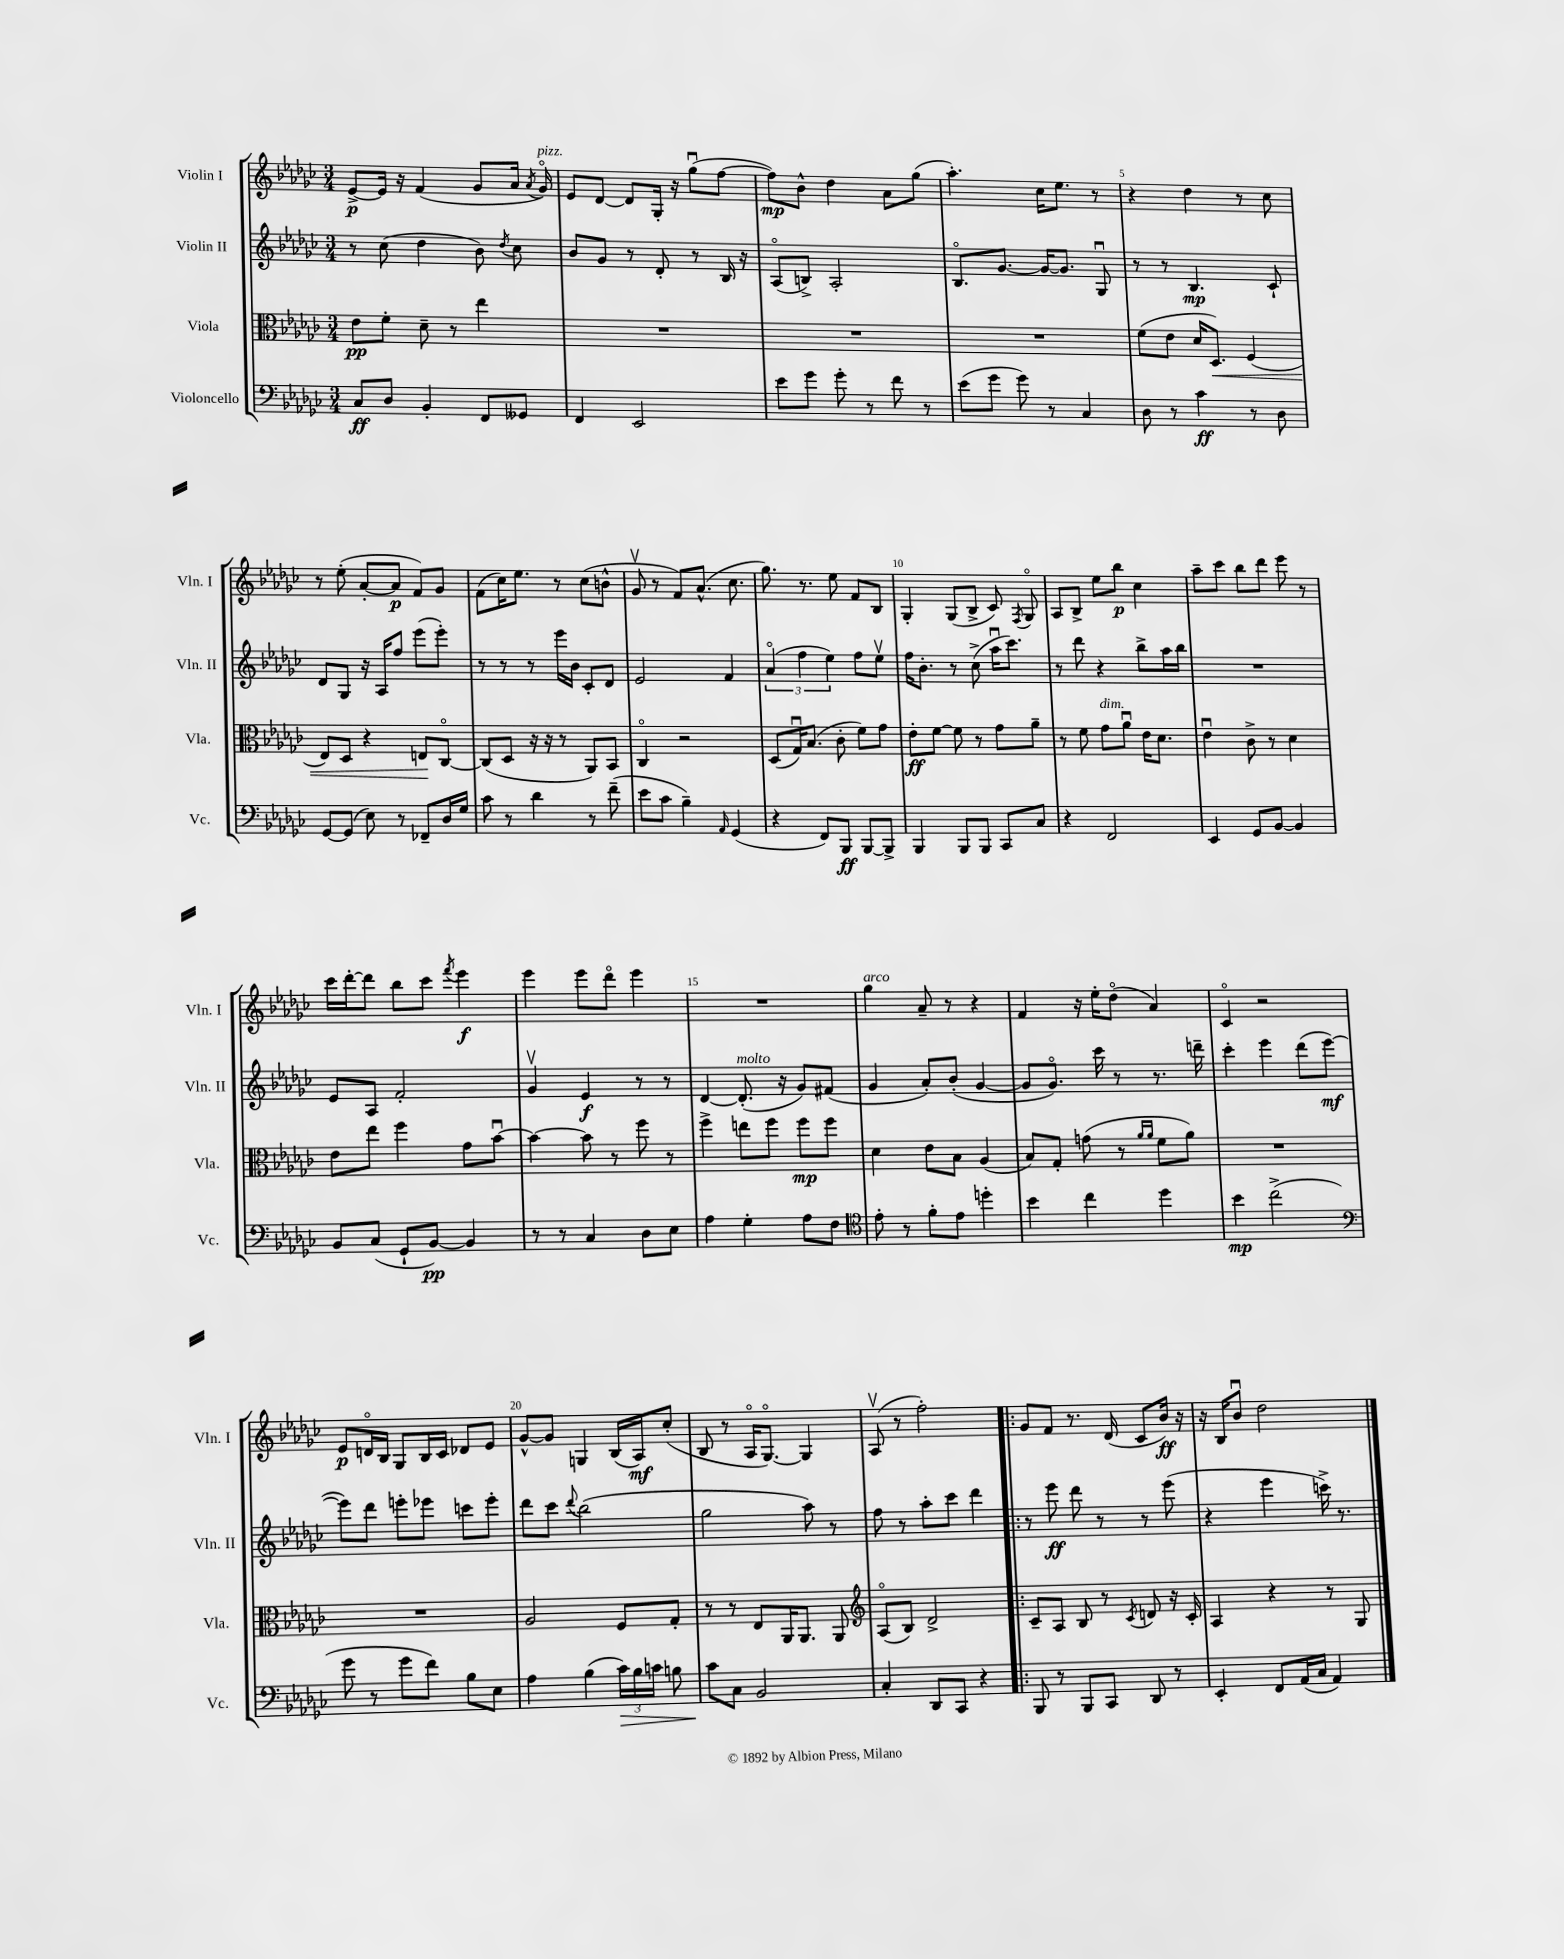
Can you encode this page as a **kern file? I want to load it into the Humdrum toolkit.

**kern	**kern	**kern	**kern
*staff4	*staff3	*staff2	*staff1
*clefF4	*clefC3	*clefG2	*clefG2
*k[b-e-a-d-g-c-]	*k[b-e-a-d-g-c-]	*k[b-e-a-d-g-c-]	*k[b-e-a-d-g-c-]
*M3/4	*M3/4	*M3/4	*M3/4
8C-	8e-	8r	[8e-^
8D-	8f'	(8cc-	16e-]
.	.	.	16r
4BB-'	8d-~	4dd-	(4f
.	8r	.	.
8FF	4ee-	8b-)	8g-
.	.	8qdd-	.
8GG--	.	8cc-	16a-
.	.	.	8qa-
.	.	.	16g-o)
=	=	=	=
4FF	2.r	8b-	8e-
.	.	8g-	[8d-
2EE-	.	8r	8d-]
.	.	8d-'	16G-'
.	.	.	16r
.	.	8r	(8gg-u
.	.	16B-	[8ff
.	.	16r	.
=	=	=	=
8e-	2.r	(8A-o	8ff])
8g-	.	8B^)	8b-^^
8g-'	.	2A-'	4dd-
8r	.	.	.
8f	.	.	8a-
8r	.	.	(8gg-
=	=	=	=
(8e-	2.r	8.B-o	4.aa-')
8g-	.	.	.
.	.	[8.g-	.
8g-)	.	.	.
8r	.	16g-_	16cc-
.	.	8.g-]	8.ee-
4C-	.	.	.
.	.	8G-u	8r
=	=	=	=
8D-	(8f	8r	4r
8r	8e-	8r	.
4c-	16d-	4.B-	4dd-
.	8.D-)	.	.
8r	(4F	.	8r
8D-	.	8c-`	8cc-
=	=	=	=
[8GG-	8E-)	8d-	8r
(8GG-]	8D-	8G-	(8ee-'
8E-)	4r	16r	[8a-'
.	.	16A-	.
8r	.	8ff	8a-]
8FF-~	8E	(8eee-	8f)
16D-	[8C-o	8eee-')	8g-
16G-	.	.	.
=	=	=	=
8c-	(8C-]	8r	(8f
8r	8D-	8r	16cc-)
.	.	.	8.ee-
4d-	16r	8r	.
.	16r	.	.
.	8r	16eee-	8r
.	.	16b-	.
8r	8AA-)	8c-'	(8cc-
(8f~	8BB-	8d-	8b^^
=	=	=	=
8e-	4C-o	2e-	8g-v
8c-	.	.	8r
4B-~)	2r	.	8f)
.	.	.	(8.a-^^
16qqAA-	.	.	.
(4GG-	.	4f	.
.	.	.	8.cc-
=	=	=	=
4r	(8D-	(6a-o	8.gg-)
.	16G-u)	.	.
.	.	6ff	.
.	(8.B-	.	8.r
8FF)	.	.	.
.	.	6ee-)	.
8BBB-	8c-'	.	8ee-
[8BBB-	8f)	8ff	8f
8BBB-^]	8g-	8ee-v	8B-
=	=	=	=
4BBB-	8e-'	16ff	4G-'
.	.	8.b-'	.
.	[8f	.	.
8BBB-	8f]	8r	(8G-
8BBB-	8r	(8cc-^	8B-^
8CC-	8g-	16aa-u	8c-)
.	.	8.ccc-)	.
.	.	.	8qF
8C-	8a-~	.	8G-o
=	=	=	=
4r	8r	8r	8A-
.	8f	8ddd-	8B-^
2FF	8g-	4r	8ee-
.	8a-u	.	8bb-
.	16e-	8bb-^	4cc-
.	8.d-	.	.
.	.	16aa-	.
.	.	16bb-	.
=	=	=	=
4EE-	4e-u	2.r	8aa-~
.	.	.	8ccc-
8GG-	8c-^	.	8bb-
[8BB-	8r	.	8ddd-
4BB-]	4d-	.	8eee-
.	.	.	8r
=	=	=	=
8BB-	8e-	8e-	16ccc-
.	.	.	[16ddd-'
(8C-	8ee-	8A-	8ddd-]
8GG-`	4ff	2f'	8bb-
[8BB-)	.	.	8ccc-
.	.	.	8qfff
4BB-]	8g-	.	4eee-
.	[8b-u	.	.
=	=	=	=
8r	4b-_	4g-v	4eee-
8r	.	.	.
4C-	8b-]	4e-	8eee-
.	8r	.	8ddd-o
8D-	8ff	8r	4eee-
8E-	8r	8r	.
=	=	=	=
4A-	4ff^	[4d-	2.r
4G-'	8ee	(8.d-']	.
.	8ff	.	.
.	.	16r	.
8A-	8ff	8g-)	.
8F	8ff	(8f#	.
=	=	=	=
*clefC4	*	*	*
8e-'	4d-	4g-	4gg-
8r	.	.	.
8f'	8e-	8a-')	8a-~
8e-	8B-	(8b-'	8r
4dd'	(4A-	[4g-	4r
=	=	=	=
4b-	8B-)	8g-]	4f
.	8G-'	8.g-o)	.
4cc-	(8g	.	16r
.	.	16ccc-	16ee-'
.	8r	8r	(8dd-o
.	16qqa-	.	.
.	16qqa-	.	.
4dd-	8f	8.r	4a-)
.	8a-)	.	.
.	.	16ddd~	.
=	=	=	=
4b-	2.r	4ccc-'	4c-o
(2cc-^	.	4eee-	2r
.	.	(8ddd-	.
.	.	[8eee-	.
=	=	=	=
*clefF4	*	*	*
8g-	2.r	8eee-])	8e-
8r	.	8ddd-	16do
.	.	.	16B-
8g-	.	8eee'	8G-
8f)	.	8eee-	16B-
.	.	.	16c-
8B-	.	8ccc	8d-
8E-	.	8eee-'	8e-
=	=	=	=
4A-	2A-	8ddd-	[8g-^^
.	.	8ccc-	8g-]
.	.	8qqddd-	.
(4B-	.	(2bb-	4G
24c-)	8F	.	(16B-
24B-	.	.	.
.	.	.	16A-)
24c	.	.	.
8B	8G-'	.	(8cc-'
=	=	=	=
8c-	8r	2gg-	8B-
8C-	8r	.	8r
2BB-	8E-	.	16A-o
.	.	.	[8.G-o)
.	16AA-	.	.
.	8.AA-	.	.
.	.	8aa-)	4G-]
.	8AA-	8r	.
=	=	=	=
*	*clefG2	*	*
4C-'	(8A-o	8ff	(8A-v
.	8B-)	8r	8r
8DD-	2d-^	8aa-'	2ff')
8CC-	.	8ccc-	.
4r	.	4ddd-	.
=!|:	=!|:	=!|:	=!|:
8BBB-	8c-~	8r	8g-
8r	8A-	8eee-	8f
8BBB-	8B-	8ddd-	8.r
8CC-	8r	8r	.
.	.	.	(16d-
.	8qc-	.	.
8DD-	8d	8r	8c-
8r	16r	(8eee-	16b-)
.	16c-'	.	16r
=	=	=	=
4EE-'	4A-	4r	16r
.	.	.	16B-
.	.	.	8b-u
8FF	4r	4eee-	2dd-
(16AA-	.	.	.
16C-	.	.	.
4AA-)	8r	16ccc^)	.
.	.	8.r	.
.	8G-	.	.
==	==	==	==
*-	*-	*-	*-
